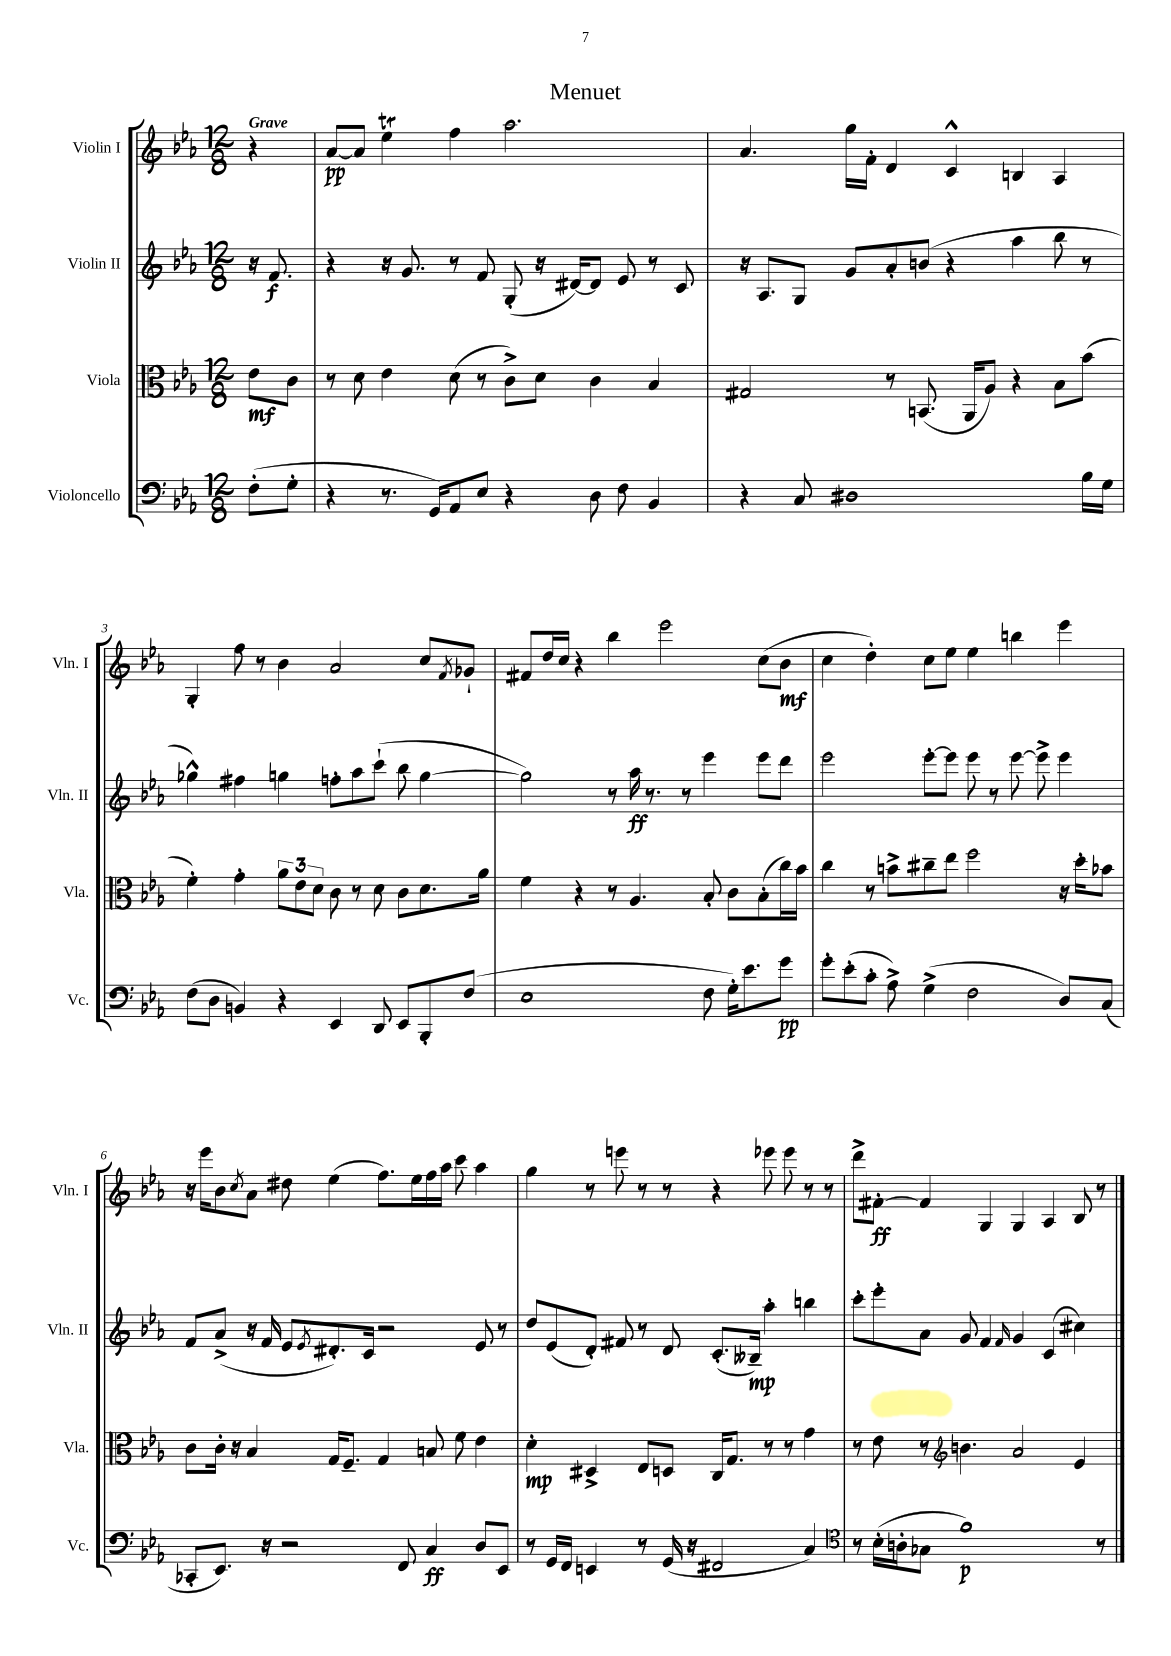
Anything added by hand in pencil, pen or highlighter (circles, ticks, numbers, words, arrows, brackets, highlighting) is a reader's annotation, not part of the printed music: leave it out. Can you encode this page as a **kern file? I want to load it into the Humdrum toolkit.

**kern	**dynam	**kern	**dynam	**kern	**dynam	**kern	**dynam
*part4	*part4	*part3	*part3	*part2	*part2	*part1	*part1
*staff4	*staff4	*staff3	*staff3	*staff2	*staff2	*staff1	*staff1
*I"Violoncello	*	*I"Viola	*	*I"Violin II	*	*I"Violin I	*
*I'Vc.	*	*I'Vla.	*	*I'Vln. II	*	*I'Vln. I	*
*clefF4	*	*clefC3	*	*clefG2	*	*clefG2	*
*k[b-e-a-]	*	*k[b-e-a-]	*	*k[b-e-a-]	*	*k[b-e-a-]	*
*M12/8	*	*M12/8	*	*M12/8	*	*M12/8	*
=	=	=	=	=	=	=	=
!	!	!	!	!	!	!LO:TX:a:B:t=Grave	!
(8F'\L	.	8e-\L	mf	16r	.	4r	.
.	.	.	.	8.f/	f	.	.
8G'\J	.	8c\J	.	.	.	.	.
=1	=1	=1	=1	=1	=1	=1	=1
4r	.	8r	.	4r	.	[8a-/L	pp
.	.	8d\	.	.	.	8a-/J]	.
8.r	.	4e-\	.	16r	.	4ee-T\	.
.	.	.	.	8.g/	.	.	.
16GG/KL)	.	.	.	.	.	.	.
8AA-/	.	(8d\	.	8r	.	4ff\	.
8E-/J	.	8r	.	8f/	.	.	.
4r	.	8c^\L)	.	(8G'/	.	2.aa-\	.
.	.	8d\J	.	16r	.	.	.
.	.	.	.	[16d#X/KL)	.	.	.
8D\	.	4c\	.	8d#/J]	.	.	.
8F\	.	.	.	8e-/	.	.	.
4BB-/	.	4B-/	.	8r	.	.	.
.	.	.	.	8c/	.	.	.
=2	=2	=2	=2	=2	=2	=2	=2
4r	.	2G#X/	.	16r	.	4.a-/	.
.	.	.	.	8.A-/L	.	.	.
8C/	.	.	.	8G/J	.	.	.
1D#X	.	.	.	8g/L	.	16gg\LL	.
.	.	.	.	.	.	16f'\JJ	.
.	.	8r	.	8a-'/	.	4d/	.
.	.	(8.BBn/	.	(8bn/J	.	.	.
.	.	.	.	4r	.	4c^^/	.
.	.	16AA-/KL	.	.	.	.	.
.	.	8A-/J)	.	.	.	.	.
.	.	4r	.	4aa-\	.	4Bn/	.
.	.	8B-\L	.	8bb-\	.	4A-/	.
16B-\LL	.	(8b-\J	.	8r	.	.	.
16G\JJ	.	.	.	.	.	.	.
!!LO:LB:g=z
=3	=3	=3	=3	=3	=3	=3	=3
(8F\L	.	4f'\)	.	4gg-X^^\)	.	4G'/	.
8D\J	.	.	.	.	.	.	.
4BBn/)	.	4g'\	.	4ff#X\	.	8ff\	.
.	.	.	.	.	.	8r	.
4r	.	12a-\L	.	4ggn\	.	4b-\	.
.	.	12e-\	.	.	.	.	.
.	.	12d\J	.	.	.	.	.
4EE-/	.	8c\	.	8ffn'\L	.	2a-/	.
.	.	8r	.	8aa-\	.	.	.
8DD/	.	8d\	.	(8ccc`\J	.	.	.
8EE-/L	.	8c\L	.	8bb-\	.	.	.
8BBB-'/	.	8.d\	.	[4gg\	.	8cc/L	.
.	.	.	.	.	.	8qf/	.
(8F/J	.	.	.	.	.	8g-X`/J	.
.	.	16a-\Jk	.	.	.	.	.
=4	=4	=4	=4	=4	=4	=4	=4
1E-	.	4f\	.	2gg\])	.	8f#X/L	.
.	.	.	.	.	.	16dd/L	.
.	.	.	.	.	.	16cc/JJ	.
.	.	4r	.	.	.	4r	.
.	.	8r	.	8r	.	4bb-\	.
.	.	4.A-/	.	16aa-\	ff	.	.
.	.	.	.	8.r	.	.	.
.	.	.	.	.	.	2eee-\	.
.	.	.	.	8r	.	.	.
8F\	.	8B-'/	.	4eee-\	.	.	.
16G'\KL)	.	8c\L	.	.	.	.	.
8.e-\	.	.	.	.	.	.	.
.	.	(8B-'\	.	8eee-\L	.	(8cc\L	.
8g\J	pp	16cc\L)	.	8ddd\J	.	8b-\J	mf
.	.	16b-\JJ	.	.	.	.	.
=5	=5	=5	=5	=5	=5	=5	=5
8g'\L	.	4cc\	.	2eee-\	.	4cc\	.
(8e-'\	.	.	.	.	.	.	.
8c'\J	.	8r	.	.	.	4dd'\)	.
8A-^\)	.	8bn^\L	.	.	.	.	.
(4G^\	.	8cc#X~\	.	[8eee-'\L	.	8cc\L	.
.	.	8ee-\J	.	8eee-\J]	.	8ee-\J	.
2F\	.	2ff\	.	8eee-\	.	4ee-\	.
.	.	.	.	8r	.	.	.
.	.	.	.	[8eee-\	.	4bbn\	.
.	.	.	.	8eee-^\]	.	.	.
8D/L)	.	16r	.	4eee-\	.	4eee-\	.
.	.	16dd'\KL	.	.	.	.	.
(8C/J	.	8b-X\J	.	.	.	.	.
!!LO:LB:g=z
=6	=6	=6	=6	=6	=6	=6	=6
8CC-X'/L	.	8c\L	.	8f/L	.	16r	.
.	.	.	.	.	.	16eee-\KL	.
8.EE-/J)	.	16c'\Jk	.	(8a-^/J	.	8b-\	.
.	.	16r	.	.	.	.	.
.	.	.	.	.	.	8qcc/	.
.	.	4B-/	.	16r	.	8a-\J	.
16r	.	.	.	16f/	.	.	.
2r	.	.	.	8e-/L	.	8dd#X\	.
.	.	.	.	8qe-/	.	.	.
.	.	16G/KL	.	8.d#X'/)	.	(4ee-\	.
.	.	8.F~/J	.	.	.	.	.
.	.	.	.	16c/Jk	.	.	.
.	.	4G/	.	2r	.	8.ff\L)	.
8FF/	.	.	.	.	.	.	.
.	.	.	.	.	.	16ee-\L	.
4C/	ff	8Bn/	.	.	.	16ff\	.
.	.	.	.	.	.	16aa-\JJ	.
.	.	8f\	.	.	.	8ccc\	.
8D/L	.	4e-\	.	8e-/	.	4aa-\	.
8EE-/J	.	.	.	8r	.	.	.
=7	=7	=7	=7	=7	=7	=7	=7
8r	.	4d'\	mp	8dd/L	.	4gg\	.
16GG/LL	.	.	.	(8e-/	.	.	.
16FF/JJ	.	.	.	.	.	.	.
4EEn/	.	4D#X^/	.	8d'/J)	.	8r	.
.	.	.	.	8f#X/	.	8eeen\	.
8r	.	8E-/L	.	8r	.	8r	.
(16GG/	.	8Dn/J	.	8d/	.	8r	.
16r	.	.	.	.	.	.	.
2FF#X/	.	16C/KL	.	(8.c'/L	.	4r	.
.	.	8.G/J	.	.	.	.	.
.	.	.	.	16B--X~/Jk)	mp	.	.
.	.	8r	.	4aa-'\	.	8eee-X\	.
.	.	8r	.	.	.	8eee-\	.
4C/)	.	4g\	.	4bbn\	.	8r	.
.	.	.	.	.	.	8r	.
=8	=8	=8	=8	=8	=8	=8	=8
*clefC4	*	*	*	*	*	*	*
8r	.	8r	.	8ccc'\L	.	8ddd^\L	.
(16B-'\LL	.	8e-\	.	8eee-'\	.	[8f#X'\J	ff
16An'\J	.	.	.	.	.	.	.
8G-X\J	.	8r	.	8a-\J	.	4f#/]	.
*	*	*clefG2	*	*	*	*	*
1f)	p	4.bn\	.	8g/	.	.	.
.	.	.	.	4f/	.	4G/	.
.	.	.	.	16qqf/	.	.	.
.	.	2a-/	.	4g/	.	4G/	.
.	.	.	.	(4c/	.	4A-/	.
.	.	4e-/	.	4cc#X\)	.	8B-/	.
8r	.	.	.	.	.	8r	.
==	==	==	==	==	==	==	==
*-	*-	*-	*-	*-	*-	*-	*-
